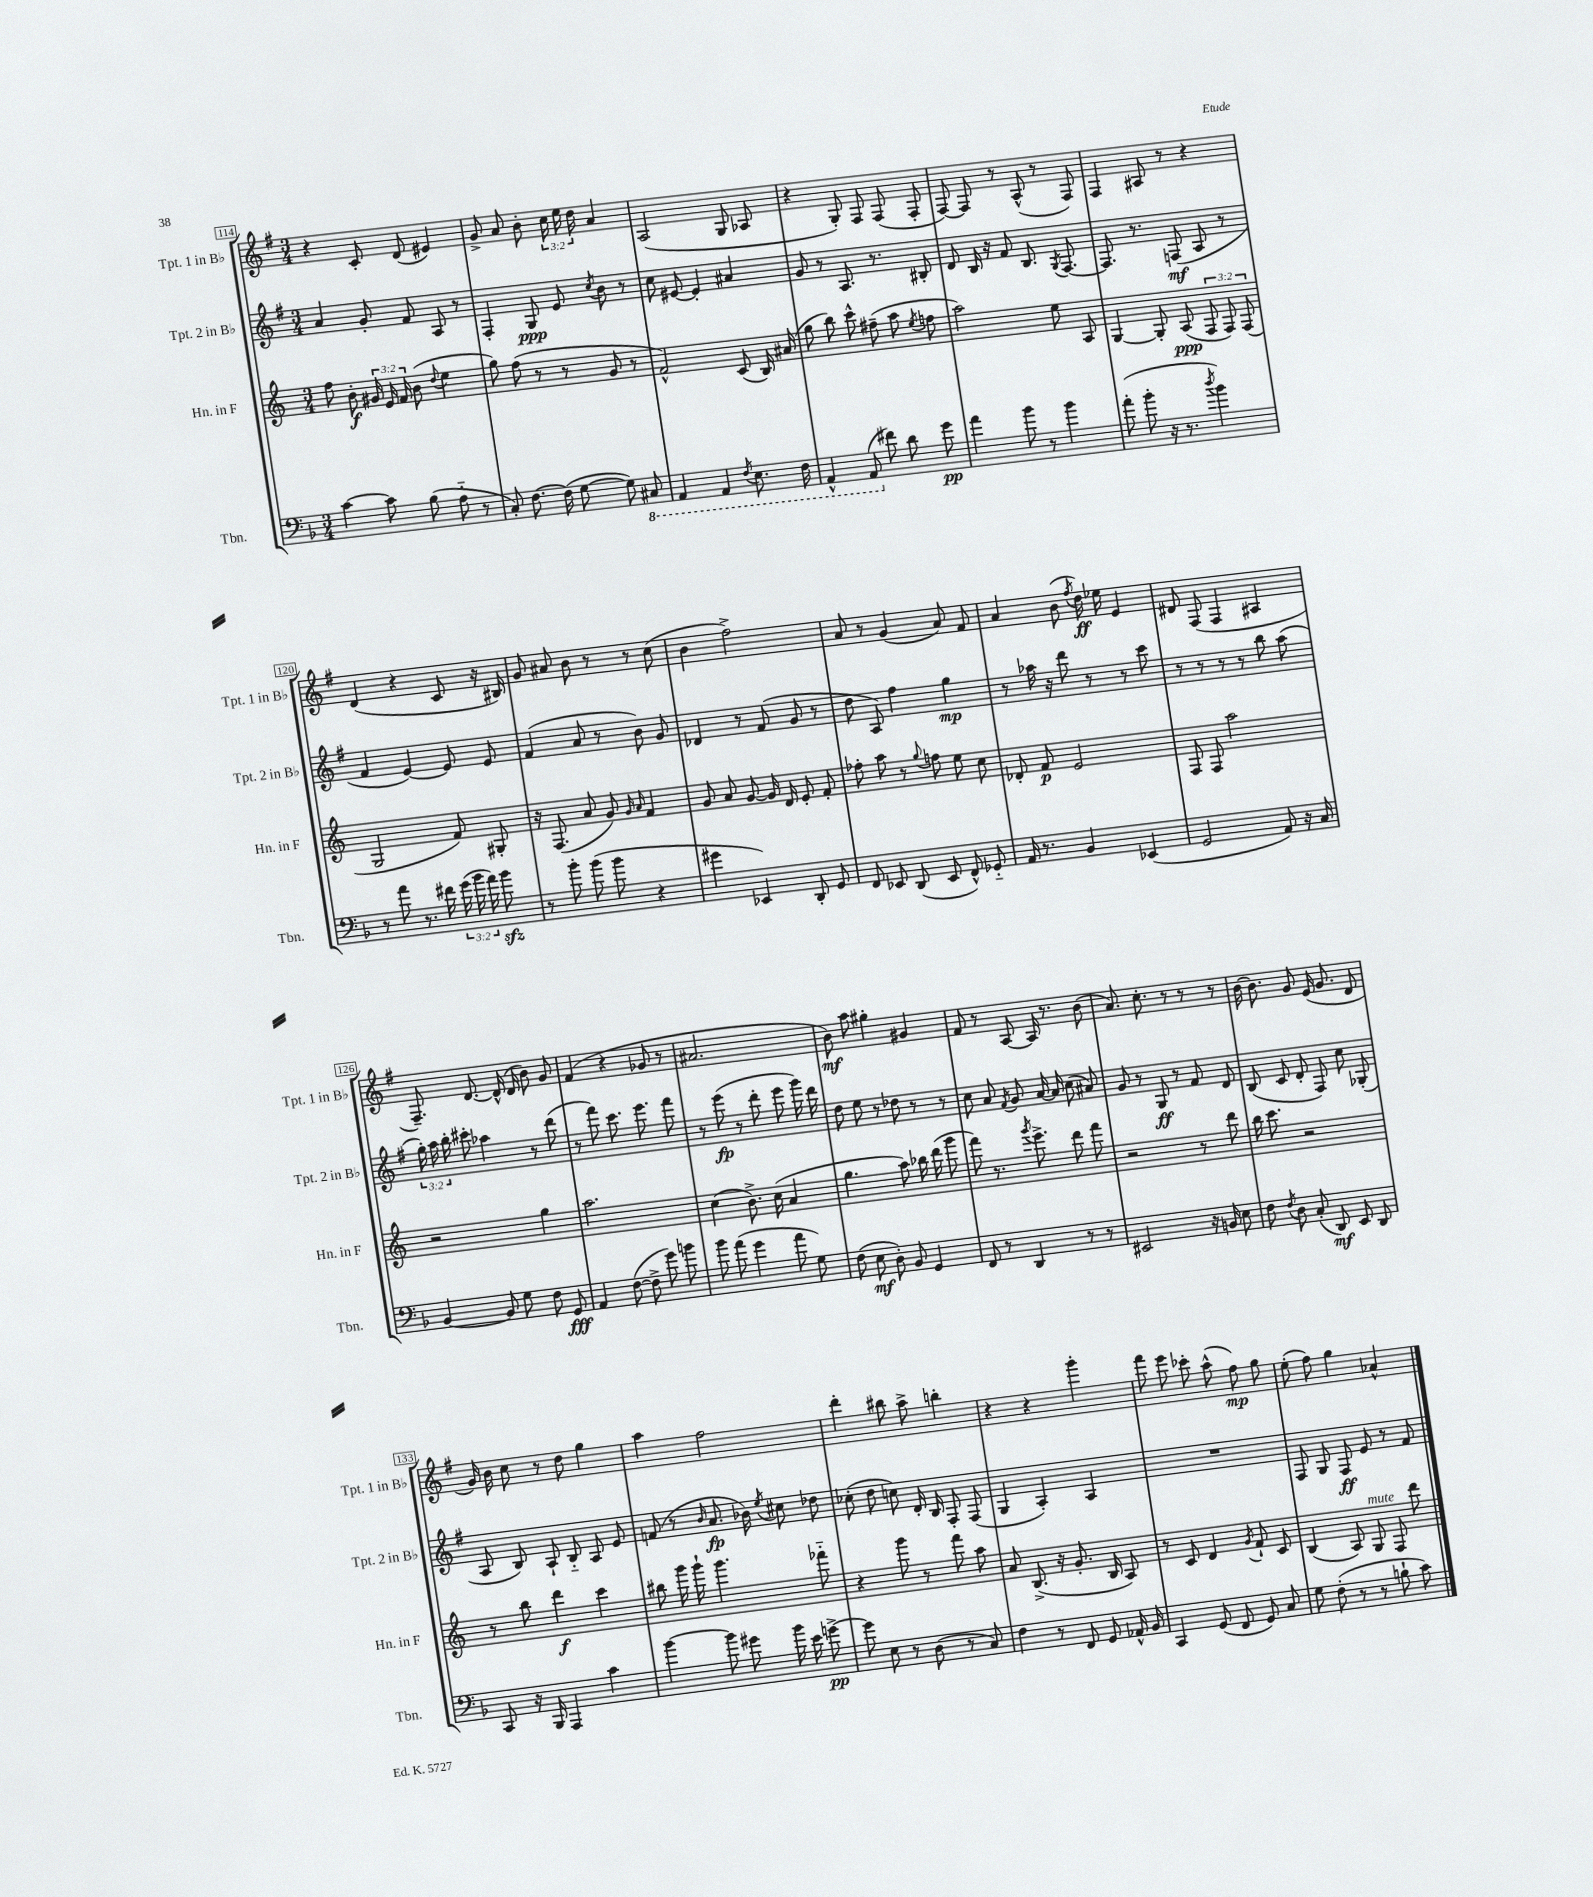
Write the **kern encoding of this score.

**kern	**kern	**kern	**kern
*staff4	*staff3	*staff2	*staff1
*clefF4	*clefG2	*clefG2	*clefG2
*k[b-]	*k[]	*k[f#]	*k[f#]
*M3/4	*M3/4	*M3/4	*M3/4
[4c\	8ff\	4a/	4r
.	8b'\	.	.
8c\]	24g#/	8g'/	8c'/
.	24e/	.	.
.	24f/	.	.
(8B-\	(8b\	8f#/	(8d/
.	8qqdd/	.	.
8A'~\	4ee\	8A/	4e#/)
8r	.	8r	.
=	=	=	=
8C'/)	8gg\)	4F#'/	8g^/
[8.F\	(8ff\	.	8a/
.	8r	8G/	8b'\
(16F\]	.	.	.
[8G\	8r	8e/	24cc\
.	.	.	24ee\
.	.	.	24dd\
.	.	8qcc/	.
8G\])	8g/	8b\	4a/
8CC#/	8r	8r	.
=	=	=	=
4AAA/	2f^^/)	8cc\	(2A/
.	.	[8e#/	.
4AAA/	.	4e#'/]	.
8qFF/	.	.	.
8.EE\	(8c/	4a#/	8G/
.	16B/)	.	8A-/
16FF\	(16a#/	.	.
=	=	=	=
4AAA^^/	8gg\	8g/	4r
.	8bb\)	8r	.
(8AAA/	8ccc^^\	8.A/	8G'/)
8f#\)	(8ff#~\	.	8F#/
.	.	8.r	.
8d\	8aa\	.	(8F#/
.	8qee/	.	.
8g\	8ff\	8B#'/	8F#'/
=	=	=	=
4a\	2aa\)	8d/	[8F#/)
.	.	16B/	8F#/]
.	.	16r	.
8b-\	.	8f#/	8r
8r	.	8.B/	(8A^^/
4b-\	8ee\	.	8r
.	.	8qG/	.
.	.	[8.F#/	.
.	8A/	.	8F#/)
=	=	=	=
(8a'\	[4G/	8.F#/]	4F#/
8b-'\	.	.	.
.	.	8.r	.
16r	8G'/]	.	8A#/
8.r	.	.	.
.	(8A/	(8F/	8r
8qdd/	.	.	.
4b-\)	12F/	8A/	4r
.	12F/)	.	.
.	.	8r	.
.	(12F/	.	.
=	=	=	=
8r	2G/	4f#/	(4d/
8a\	.	.	.
8.r	.	[4e/)	4r
16f#\	.	.	.
(24g\	8f/)	8e/]	8c/
24b-\	.	.	.
24a\)	.	.	.
8b-\	8G#'/	8e/	16r
.	.	.	16B#/)
=	=	=	=
8r	16r	(4f#/	8g/
.	(8.F/	.	.
8b-'\	.	.	8a#/
(8b-\	8a/	8a/	8b\
8b-\	8g/)	8r	8r
.	16qqg/	.	.
.	16qqa/	.	.
4r	4f/	8b\)	8r
.	.	8g/	(8cc\
=	=	=	=
4g#\	8g/	4d-/	4b\
.	8a/	.	.
4EE-/)	[8g/	8r	2ff#^\)
.	16g/]	(8f#/	.
.	16d/	.	.
8DD'/	8e'/	8g/	.
8GG/	8f'/	8r	.
=	=	=	=
8FF/	8ff-'\	8dd\	8a/
8EE-/	8aa\	8A/)	8r
(8DD/	8r	4ff#\	(4g/
.	8qqgg/	.	.
8EE-/	8ff\	.	.
8FF^^/)	8ee\	4gg\	8a/)
8GG-'~/	8cc\	.	8f#/
=	=	=	=
16AA/	8d-'/	8r	4a/
8.r	.	.	.
.	8f/	16aa-\	.
.	.	16r	.
4BB-/	2e/	8ddd\	(8b\
.	.	.	8qff#/
.	.	8r	16dd\)
.	.	.	16ee-\
(4EE-/	.	8r	4e/
.	.	8ccc\	.
=	=	=	=
2GG/	8F/	8r	8d#/
.	8F/	8r	(8F#/
.	2aa\	8r	4F#/
.	.	8r	.
8AA/)	.	8bb\	4A#/
16r	.	(8aa\	.
16C/	.	.	.
=	=	=	=
[4BB-/	2r	24gg'\)	8.F#~/)
.	.	24aa\	.
.	.	24bb'\	.
.	.	8ccc#'\	.
.	.	.	[8.d/
8BB-/]	.	4aa-\	.
8G\	.	.	(16d^^/]
.	.	.	16d/
8F\	4gg\	8r	8b\)
8GG/	.	(8ddd\	8g/
=	=	=	=
4AA/	2.aa\	8r	(4f#/
.	.	8fff#\)	.
([8F\	.	8.ccc\	4r
8F^\]	.	.	.
.	.	8.eee\	.
8g\)	.	.	8g-/
8b\	.	8fff#\	8r
=	=	=	=
8b-\	(4cc\	8r	2.a#/
(8a\	.	(8eee\	.
4g\	8.b^\)	8r	.
.	.	8ddd'\	.
.	(16cc\	.	.
8a\	4a/	8eee\	.
8G\)	.	16ggg\)	.
.	.	16ddd\	.
=	=	=	=
(8F\	4.gg\	8dd\	8b\)
8E\	.	8ee\	8aa\
8D'\)	.	8r	4gg#'\
8BB-/	8aa\)	8dd-\	.
4GG/	16bb-\	8r	4g#/
.	(16ddd\	.	.
.	8ggg\	8r	.
=	=	=	=
8FF/	8fff\)	8cc\	8f#/
8r	8.r	8a/	8r
.	.	8qf#/	.
4DD/	.	8g/	[8A/
.	8qggg/	.	.
.	8.eee^\	.	.
.	.	[16a/	16A/]
.	.	16a/]	8.r
8r	8ddd\	(8cc\	.
8r	8fff\	8a#/)	(8b\
=	=	=	=
2EE#/	2r	8g/	8.a/)
.	.	8r	.
.	.	.	8.cc'\
.	.	8G/	.
.	.	8r	8r
16r	8r	8f#/	8r
16BB/	.	.	.
8E\	8ddd\	8d/	8r
=	=	=	=
8F\	16bb\	(8B/	[16b\
.	8.ccc\	.	8.b\]
8qF/	.	.	.
8D\	.	8c/	.
(8C'/	2r	8d'/	8g/
8DD/)	.	8F#/)	(16e/
.	.	.	8.g/
8EE/	.	8cc\	.
8DD/	.	(8G-'/	8d/
=	=	=	=
8CC/	8r	8A/	16g/)
.	.	.	16b\
16r	8bb\	8B/)	8cc\
16BBB-/	.	.	.
4AAA/	4ddd\	8A`/	8r
.	.	8B'~/	8dd\
4c\	4ccc\	8A/	4gg\
.	.	8e/	.
=	=	=	=
[4b-\	8bb#\	(8f/	4aa\
.	16ggg\	8r	.
.	16ggg`\	.	.
.	.	16qqb/	.
8b-\]	4.ggg\	8.a/	2ff#\
8g#\	.	.	.
.	.	16b-\)	.
.	.	8qee/	.
16b-\	.	8cc#\	.
16e\	.	.	.
[8g^\	8fff-'~\	8dd-\	.
=	=	=	=
8g\]	4r	(8cc-'\	4ddd'\
8E\	.	8dd\	.
8r	8ggg\	8cc\)	8bb#\
(8D\	8r	16d'/	8aa^\
.	.	16B/	.
8r	8fff\	8F#'/	4bb'\
8C/)	8aa\	(8F#/	.
=	=	=	=
4F\	8a/	4G/	4r
.	(8.B^/	.	.
8r	.	4A'/)	4r
.	16r	.	.
8FF/	8.g'/	.	.
8GG/	.	4A/	4ggg'\
.	16B/	.	.
16AA-^^/	8A/)	.	.
16BB-/	.	.	.
=	=	=	=
4CC/	8r	2.r	8fff#\
.	8c/	.	8eee\
(8GG/	4d/	.	8ccc-'\
8FF/	.	.	(8aa^^\
.	8qg/	.	.
8GG/)	8f`/	.	8ff#\)
8C/	8c/	.	8gg\
=	=	=	=
8G\	(4B/	8F#/	(8ee'\
(8F'\	.	8G/	8ff#\)
8r	8A/)	8F#/	4gg\
8r	8G/	8e/	.
8B`\	8F/	8r	4a-^^/
8c\)	8ddd\	8f#/	.
==	==	==	==
*-	*-	*-	*-
